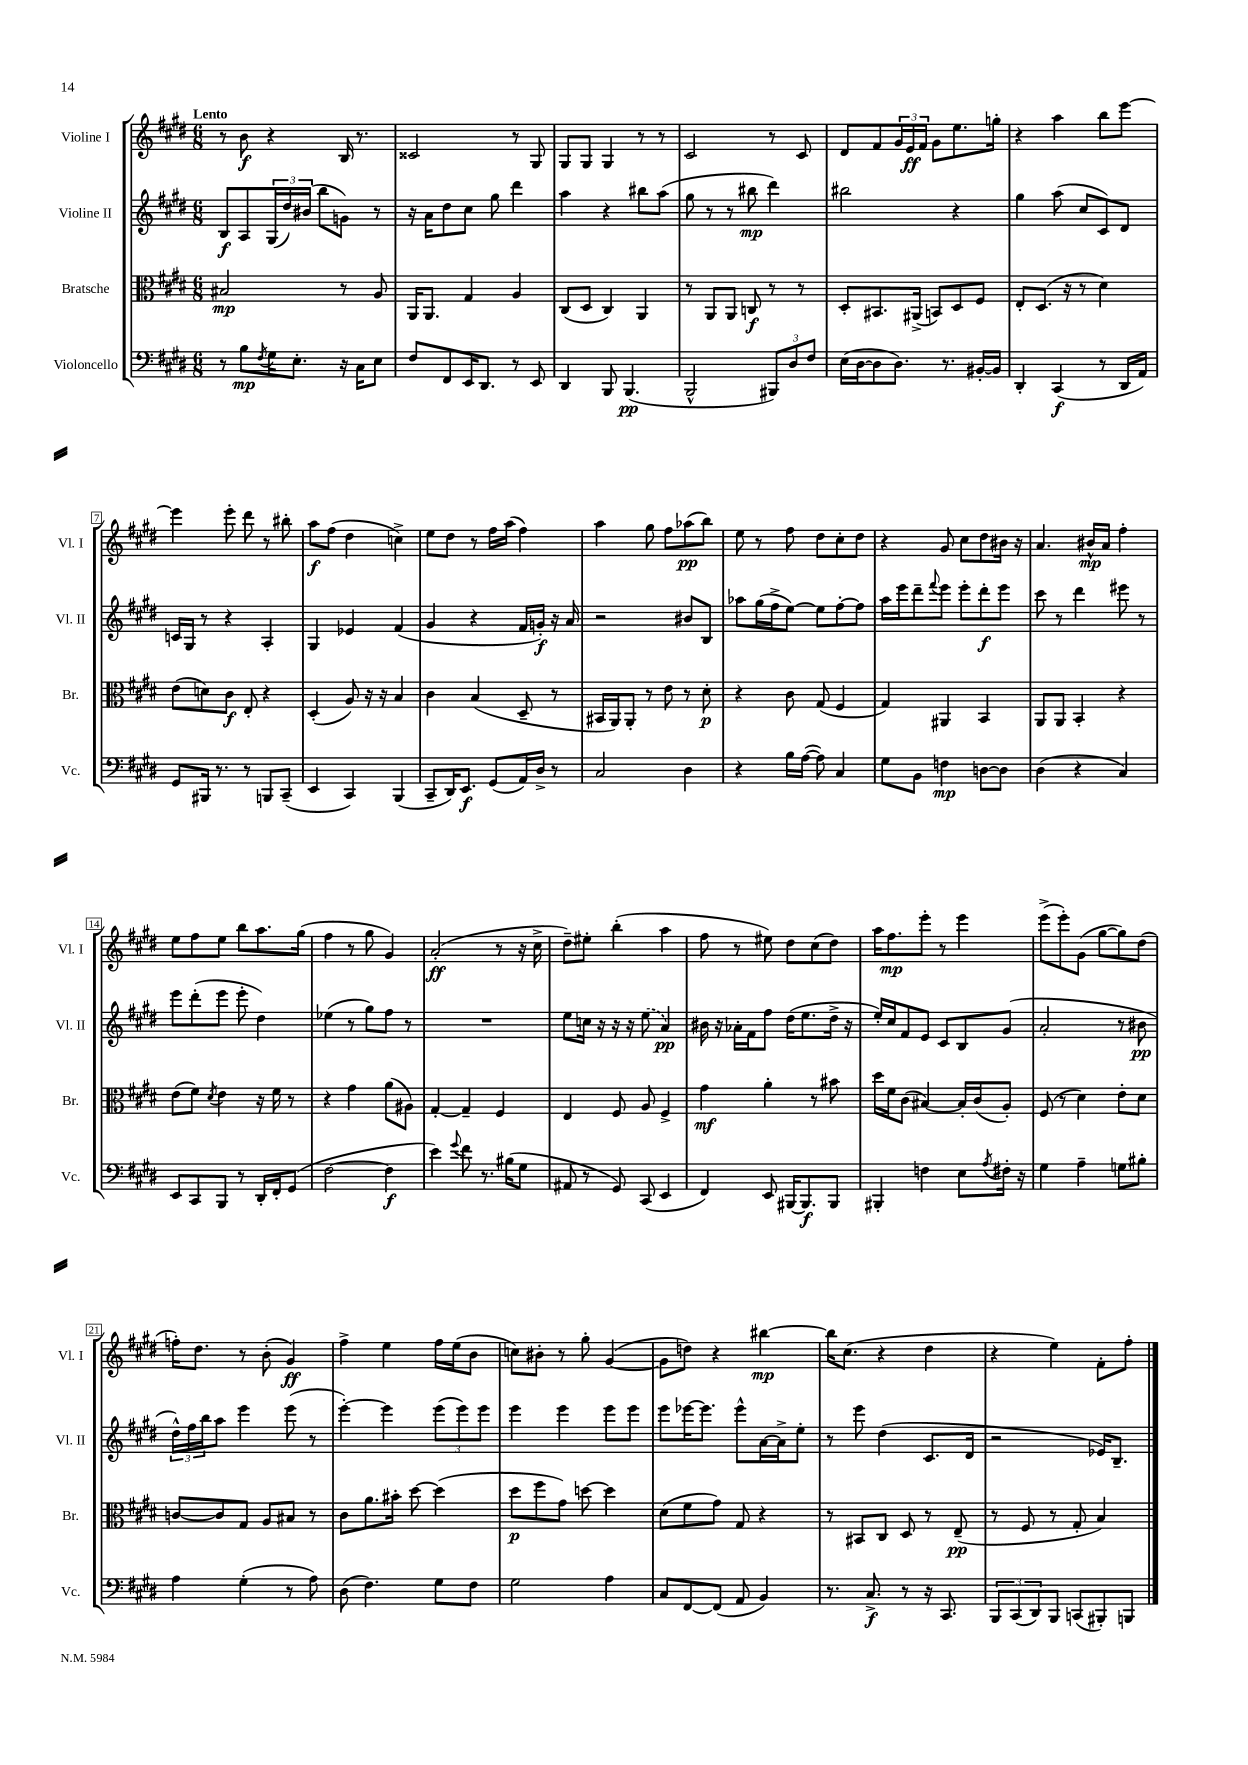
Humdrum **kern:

**kern	**kern	**kern	**kern
*staff4	*staff3	*staff2	*staff1
*clefF4	*clefC3	*clefG2	*clefG2
*k[f#c#g#d#]	*k[f#c#g#d#]	*k[f#c#g#d#]	*k[f#c#g#d#]
*M6/8	*M6/8	*M6/8	*M6/8
8r	2B#	8B	8r
8B	.	8A	8b
8qF#	.	.	.
16G#	.	(24G#	4r
.	.	24dd#)	.
8.E'	.	.	.
.	.	(24b#	.
.	.	8bb	.
16r	8r	8g)	16B
16C#	.	.	8.r
8E	8A	8r	.
=	=	=	=
8F#	16AA	16r	2c##
.	8.AA	16a	.
8FF#	.	8dd#	.
16EE	4G#	8cc#	.
8.DD#	.	.	.
.	.	8gg#	.
8r	4A	4ddd#	8r
8EE	.	.	8G#
=	=	=	=
4DD#	(8C#	4aa	8G#
.	8D#	.	8G#
8BBB	4C#)	4r	4G#
(4.BBB	.	.	.
.	4AA	8bb#	8r
.	.	(8aa	8r
=	=	=	=
2BBB^^	8r	8gg#	2c#
.	8AA	8r	.
.	8AA	8r	.
.	8C	8bb#	.
12BBB#)	8r	4ddd#)	8r
12D#	.	.	.
.	8r	.	8c#
12F#	.	.	.
=	=	=	=
(16E	8D#'	2bb#	8d#
[16D#	.	.	.
8D#]	8.BB#	.	8f#
8.D#)	.	.	24g#
.	.	.	24e
.	(16AA#^	.	.
.	.	.	24f#
.	8BB)	.	8g#
8.r	.	.	.
.	8D#	4r	8.ee
[16BB#'	8F#	.	.
16BB#]	.	.	16gg'
=	=	=	=
4DD#'	8E'	4gg#	4r
.	(8.D#	.	.
(4CC#	.	(8aa	4aa
.	16r	.	.
.	8r	8cc#	.
8r	4d#)	8c#)	8bb
16DD#	.	8d#	[8eee
16AA)	.	.	.
=	=	=	=
8GG#	(8e	16c	4eee]
.	.	16G#	.
16BBB#	8d)	8r	.
8.r	.	.	.
.	8c#	4r	8eee'
8r	8E'	.	8ddd#
8BBB	4r	4A'	8r
(8CC#~	.	.	8bb#'
=	=	=	=
4EE	(4D#'	4G#	8aa
.	.	.	(8ff#
4CC#)	8A)	4e-	4dd#
.	16r	.	.
.	16r	.	.
(4BBB	4B	(4f#	4cc^)
=	=	=	=
8CC#~	4c#	4g#	8ee
16DD#)	.	.	8dd#
8.EE	.	.	.
.	(4B	4r	8r
(8GG#	.	.	16ff#
.	.	.	(16aa
16AA)	8D#~	16f#	4ff#)
16D#^	.	16g')	.
8r	8r	16r	.
.	.	16a	.
=	=	=	=
2C#	16BB#	2r	4aa
.	16AA)	.	.
.	8AA'	.	.
.	8r	.	8gg#
.	8e	.	8ff#
4D#	8r	8b#	(8aa-
.	8d#'	8B	8bb)
=	=	=	=
4r	4r	8aa-	8ee
.	.	(16gg#	8r
.	.	16ff#^	.
16B	8c#	[8ee)	8ff#
([16A	.	.	.
8A])	(8G#	8ee]	8dd#
4C#	4F#	[8ff#'	8cc#'
.	.	8ff#]	8dd#
=	=	=	=
8G#	4G#)	16aa	4r
.	.	16eee	.
8BB	.	8ddd#~	.
.	.	8qqfff#	.
4F	4AA#	8eee	8g#
.	.	8eee'	8cc#
[8D	4BB	8ddd#'	8dd#
8D]	.	8eee	16b#
.	.	.	16r
=	=	=	=
(4D#	8AA	8ccc#	4.a
.	8AA	8r	.
4r	4BB'	4ddd#	.
.	.	.	16b#^^
.	.	.	16a
4C#)	4r	8eee#	4ff#'
.	.	8r	.
=	=	=	=
8EE	(8e	8eee	8ee
8CC#	8f#)	(8ddd#'	8ff#
.	8qd#	.	.
8BBB	4e	8eee	8ee
8r	.	8eee'	8bb
16DD#'	16r	4dd#)	8.aa
16FF#'	16f#	.	.
(8GG#	8r	.	.
.	.	.	(16gg#
=	=	=	=
[2F#	4r	(4ee-	4ff#
.	4g#	8r	8r
.	.	8gg#)	8gg#
4F#]	(8a	8ff#	4g#)
.	8A#)	8r	.
=	=	=	=
4e)	[4G#'	2.r	(2a'
8qqg#	.	.	.
8f#	4G#~]	.	.
8.r	.	.	.
.	4F#	.	8r
(16B#	.	.	.
8G#	.	.	16r
.	.	.	16cc#^
=	=	=	=
8AA#	4E	8ee	8dd#~)
8r	.	16cc	8ee#'
.	.	16r	.
8GG#)	8F#	16r	(4bb'
.	.	16r	.
(8CC#	8A	(8ee	.
4EE	4F#^	4a)	4aa
=	=	=	=
4FF#)	4g#	16b#	8ff#
.	.	16r	.
.	.	16a-'	8r
.	.	16f#	.
8EE	4a'	8ff#	8ee#)
[16BBB#	.	(16dd#	8dd#
8.BBB#]	.	8.ee	.
.	8r	.	(8cc#
8BBB#	8b#	16dd#^	8dd#)
.	.	16r	.
=	=	=	=
4BBB#'	16dd#	16ee')	16aa
.	16f#	16cc#	8.ff#
.	(8c#	8f#	.
4F	[4B#)	8e	8eee'
.	.	8c#	8r
8E	16B#']	8B	4eee
.	(16c#	.	.
8qA	.	.	.
16F#'	8A')	(8g#	.
16r	.	.	.
=	=	=	=
4G#	(8F#	2a'	(8eee^
.	8r	.	8eee')
4A~	4d#)	.	(8g#
.	.	.	[8gg#
8G	8e'	8r	8gg#])
8B#'	8d#	8b#	(8dd#
=	=	=	=
4A	[8c	24dd#^^)	16ff')
.	.	24ff#	.
.	.	.	8.dd#
.	.	24bb	.
.	8c]	8aa	.
(4G#'	8G#	4eee	8r
.	8A	.	(8b'
8r	8B#	(8eee	4g#)
8A)	8r	8r	.
=	=	=	=
(8D#	8c#	[4eee')	4ff#^
4.F#)	8.a	.	.
.	.	4eee]	4ee
.	16b#'	.	.
.	[8dd#	.	.
8G#	(4dd#]	(12eee	16ff#
.	.	.	(16ee
.	.	12eee)	.
8F#	.	.	8b
.	.	12eee	.
=	=	=	=
2G#	8dd#	4eee	8cc)
.	8ff#	.	8b#'
.	8g#)	4eee	8r
.	[8dd	.	8gg#'
4A	4dd]	8eee	([4g#
.	.	8eee	.
=	=	=	=
8C#	(8d#	8eee	8g#]
[8FF#	8f#	[16eee-	8dd)
.	.	8.eee-]	.
(8FF#]	8g#)	.	4r
8AA	8G#	8eee-^^	.
4BB)	4r	[16a	[4bb#
.	.	16a^]	.
.	.	8ee'	.
=	=	=	=
8.r	8r	8r	16bb#]
.	.	.	(8.cc#
.	8BB#	8eee	.
8.C#^	.	.	.
.	8C#	(4dd#	4r
8r	8D#	.	.
16r	8r	8.c#	4dd#
8.CC#	.	.	.
.	(8E~	.	.
.	.	16d#	.
=	=	=	=
12BBB	8r	2r	4r
(12CC#	.	.	.
.	8F#	.	.
12DD#)	.	.	.
8BBB	8r	.	4ee)
(8CC	8G#'	.	.
8BBB#')	4B)	16e-)	8f#'
.	.	8.B~	.
8BBB	.	.	8ff#'
==	==	==	==
*-	*-	*-	*-
